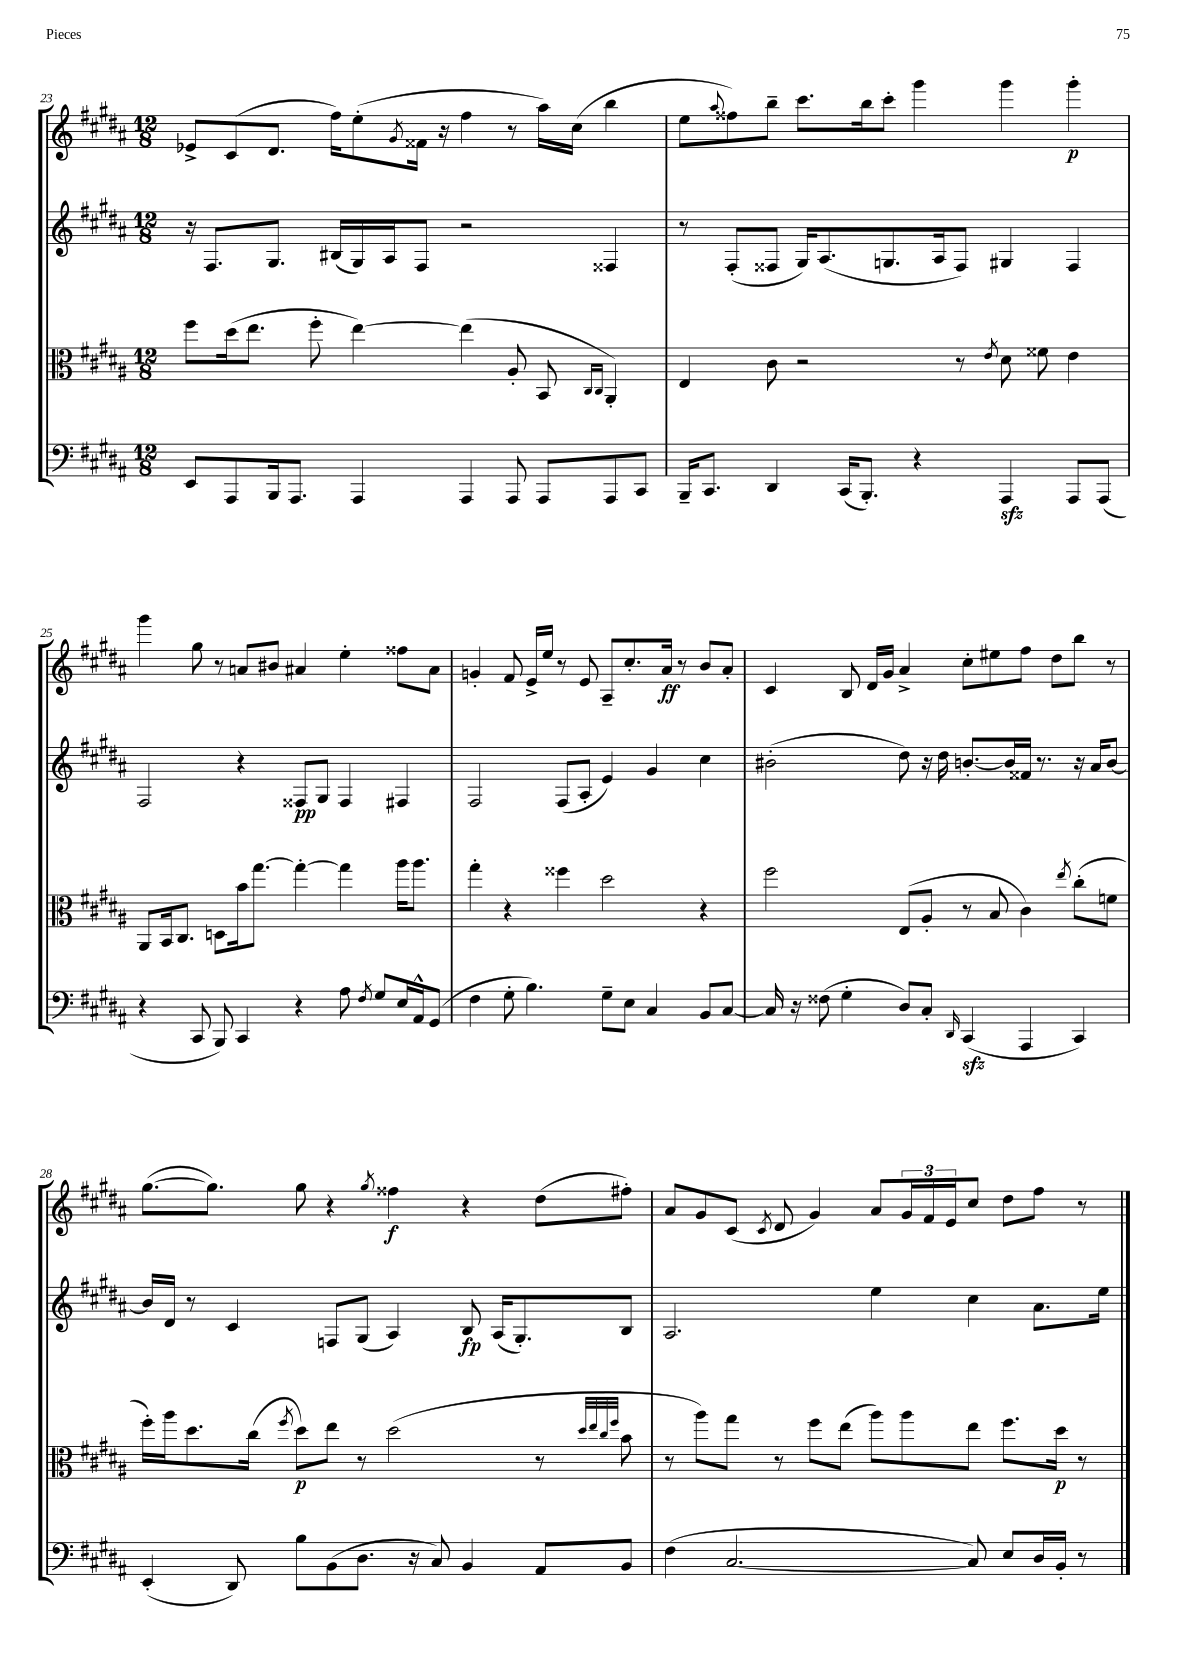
<<
\new StaffGroup <<
\new Staff = "s0" {
    \clef treble \key b \major \numericTimeSignature \time 12/8
    ees'8-> cis'8( dis'8. fis''16) e''8-.( \acciaccatura { gis'8 } fisis'16 r16 fis''4 r8 ais''16) cis''16( b''4 |
    e''8 \appoggiatura { ais''8 } fisis''8) b''8-- cis'''8. b''16 cis'''8-. gis'''4 gis'''4 gis'''4-.\p |
    gis'''4 gis''8 r8 a'8 bis'8 ais'4 e''4-. fisis''8 ais'8 |
    g'4-. fis'8 e'16-> e''16 r8 e'8 ais8-- cis''8.-. ais'16\ff r8 b'8 ais'8-. |
    cis'4 b8 dis'16 gis'16 ais'4-> cis''8-. eis''8 fis''8 dis''8 b''8 r8 |
    gis''8.~( gis''8.) gis''8 r4 \acciaccatura { gis''8 } fisis''4\f r4 dis''8( fis''8-.) |
    ais'8 gis'8 cis'8( \acciaccatura { cis'8 } dis'8 gis'4) ais'8 \tuplet 3/2 { gis'16 fis'16 e'16 } cis''8 dis''8 fis''8 r8 \bar "|." |
}
\new Staff = "s1" {
    \clef treble \key b \major \numericTimeSignature \time 12/8
    r16 fis8. gis8. bis16( gis16) ais16 fis8 r2 fisis4 |
    r8 fis8-.( fisis8 gis16) ais8.( g8. ais16 fisis8) gis4 fisis4 |
    fis2 r4 fisis8\pp gis8 fisis4 fis4 |
    fis2 fis8( ais8-. e'4) gis'4 cis''4 |
    bis'2-.( dis''8) r16 dis''16 b'8.~-. b'16 fisis'16 r8. r16 ais'16 b'8~ |
    b'16 dis'16 r8 cis'4 f8 gis8( ais4) b8\fp ais16( gis8.-.) b8 |
    ais2. e''4 cis''4 ais'8. e''16 \bar "|." |
}
\new Staff = "s2" {
    \clef alto \key b \major \numericTimeSignature \time 12/8
    fis''8 dis''16( e''8. fis''8-. e''4~) e''4( ais8-. b,8 \grace { cis16 cis16 } ais,4-.) |
    e4 cis'8 r2 r8 \acciaccatura { e'8 } dis'8 fisis'8 e'4 |
    ais,8 b,16 cis8. d8 b'16 gis''8.~ gis''4~-. gis''4 ais''16 ais''8. |
    gis''4-. r4 fisis''4 dis''2 r4 |
    fis''2 e8( ais8-. r8 b8 cis'4) \acciaccatura { e''8 } cis''8-.( f'8 |
    fis''16-.) ais''16 dis''8. cis''16( \acciaccatura { fis''8 } dis''8\p) e''8 r8 dis''2( r8 \grace { dis''32 e''32 cis''32 fis''32 } b'8 |
    r8 ais''8) gis''8 r8 fis''8 e''8( ais''8) ais''8 e''8 fis''8. dis''16\p r8 \bar "|." |
}
\new Staff = "s3" {
    \clef bass \key b \major \numericTimeSignature \time 12/8
    e,8 ais,,8 b,,16 ais,,8. ais,,4 ais,,4 ais,,8 ais,,8 ais,,8 cis,8 |
    b,,16-- cis,8. dis,4 cis,16( b,,8.-.) r4 ais,,4\sfz ais,,8 ais,,8( |
    r4 cis,8 b,,8) cis,4 r4 ais8 \acciaccatura { fis8 } gis8 e16 ais,16-^ gis,8( |
    fis4 gis8-. b4.) gis8-- e8 cis4 b,8 cis8~ |
    cis16 r16 fisis8( gis4-. dis8) cis8-. \grace { dis,16 } cis,4\sfz( ais,,4 cis,4) |
    e,4-.( dis,8) b8 b,8( dis8. r16 cis8) b,4 ais,8 b,8 |
    fis4( cis2.~ cis8) e8 dis16 b,16-. r8 \bar "|." |
}
>>
>>
\layout { \context { \Score currentBarNumber = #23 } }
